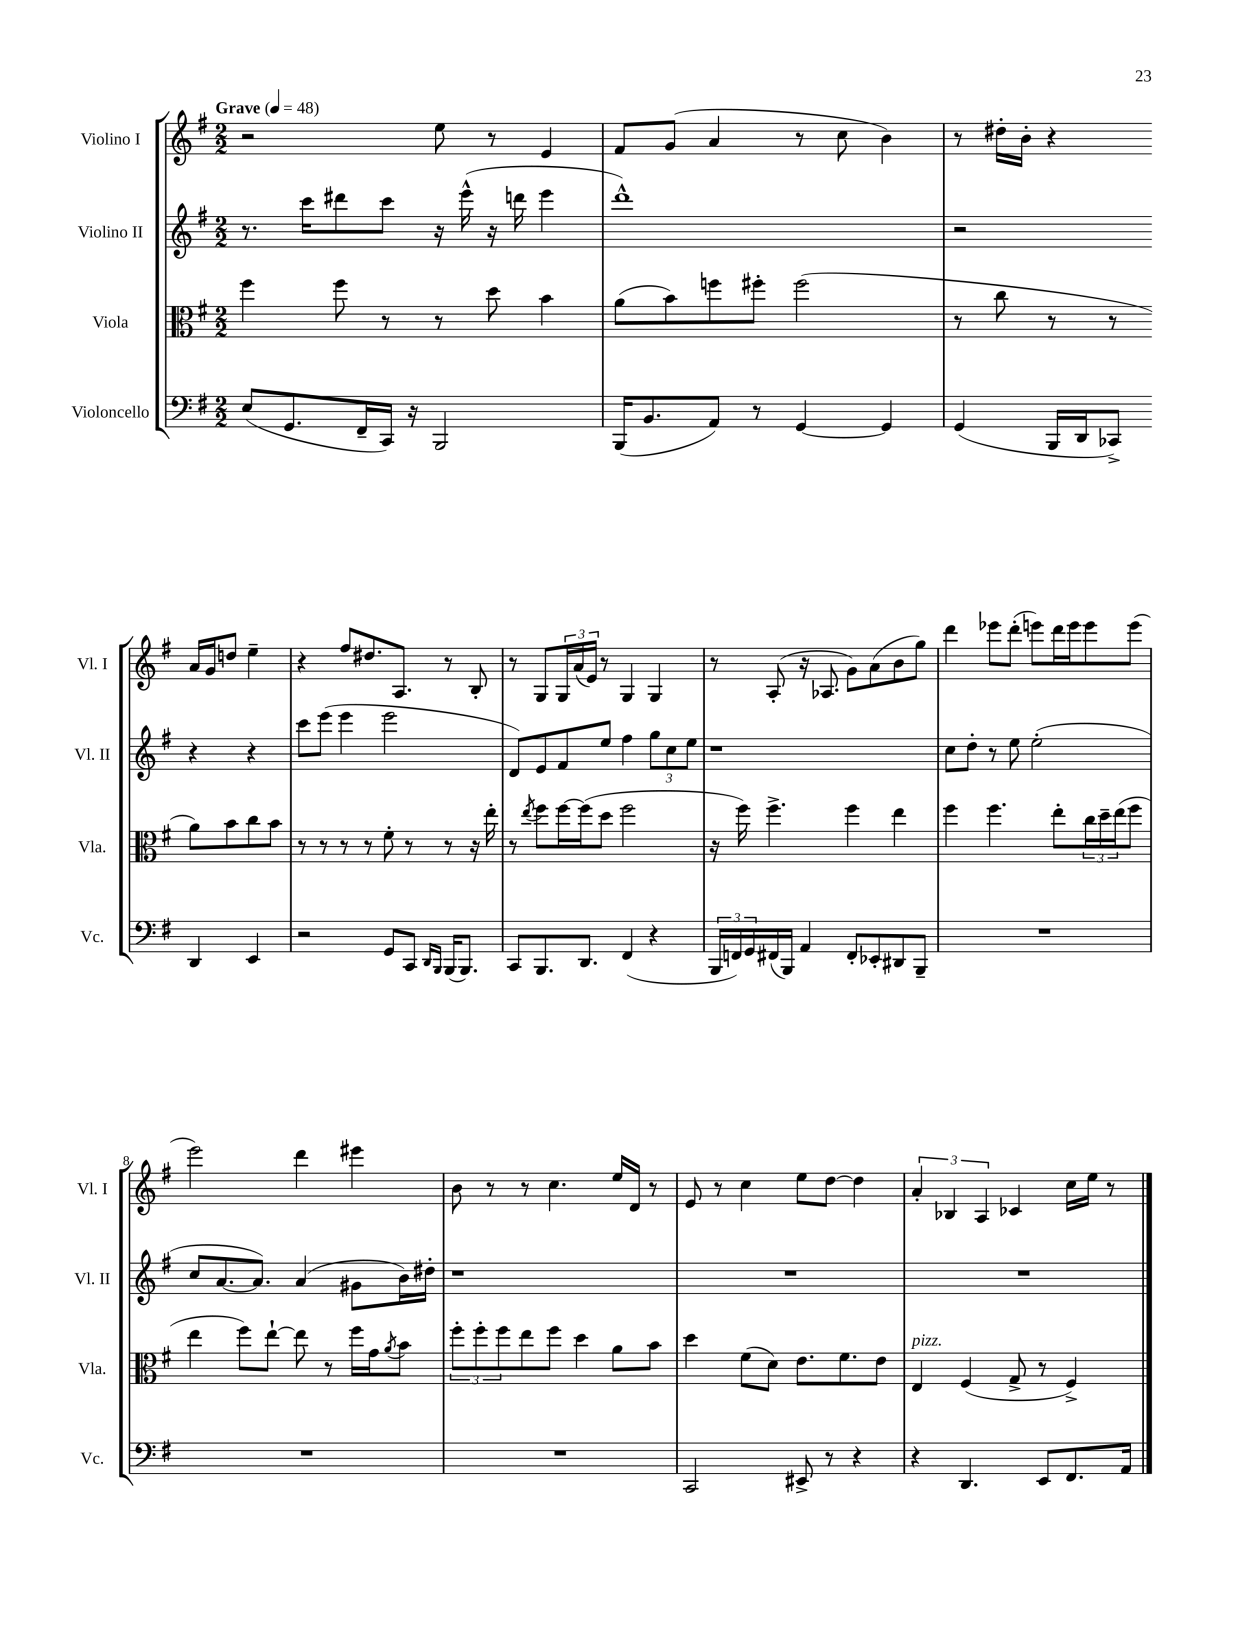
<<
\new StaffGroup <<
\new Staff = "s0" \with { instrumentName = "Violino I" shortInstrumentName = "Vl. I" } {
    \clef treble \key g \major \numericTimeSignature \time 2/2 \tempo "Grave" 4 = 48
    r2 e''8 r8 e'4 |
    fis'8 g'8( a'4 r8 c''8 b'4) |
    r8 dis''16-. b'16-. r4 a'16 g'16 d''8 e''4-- |
    r4 fis''8 dis''8. a8. r8 b8-. |
    r8 g8 \tuplet 3/2 { g16 a'16( e'16) } r8 g4 g4 |
    r8 a8-.( r16 aes8. g'8) a'8( b'8 g''8) |
    d'''4 ees'''8 d'''8-.( e'''8) d'''16 e'''16 e'''8 e'''8( |
    e'''2) d'''4 eis'''4 |
    b'8 r8 r8 c''4. e''16 d'16 r8 |
    e'8 r8 c''4 e''8 d''8~ d''4 |
    \tuplet 3/2 { a'4-. bes4 a4 } ces'4 c''16 e''16 r8 \bar "|." |
}
\new Staff = "s1" \with { instrumentName = "Violino II" shortInstrumentName = "Vl. II" } {
    \clef treble \key g \major \numericTimeSignature \time 2/2
    r8. c'''16 dis'''8 c'''8 r16 e'''16-^( r16 d'''16 e'''4 |
    d'''1-^) |
    r2 r4 r4 |
    c'''8 e'''8( e'''4 e'''2 |
    d'8) e'8 fis'8 e''8 fis''4 \tuplet 3/2 { g''8 c''8 e''8 } |
    r1 |
    c''8 d''8-. r8 e''8 e''2-.( |
    c''8 a'8.~ a'8.) a'4( gis'8 b'16) dis''16-. |
    r1 |
    R1 |
    R1 \bar "|." |
}
\new Staff = "s2" \with { instrumentName = "Viola" shortInstrumentName = "Vla." } {
    \clef alto \key g \major \numericTimeSignature \time 2/2
    fis''4 fis''8 r8 r8 d''8 b'4 |
    a'8( b'8) f''8 fis''8-. fis''2( |
    r8 c''8 r8 r8 a'8) b'8 c''8 b'8 |
    r8 r8 r8 r8 fis'8-. r8 r8 r16 e''16-. |
    r8 \acciaccatura { e''8 } fis''8 fis''16~ fis''16( d''8 fis''2 |
    r16 fis''16) fis''4.-> fis''4 e''4 |
    fis''4 fis''4. e''8-. \tuplet 3/2 { c''16 d''16-- e''16( } fis''8 |
    e''4 fis''8) e''8~-! e''8 r8 fis''16 g'16 \acciaccatura { a'8 } b'8 |
    \tuplet 3/2 { fis''8-. fis''8-. fis''8 } e''8 fis''8 d''4 a'8 b'8 |
    d''4 fis'8( d'8) e'8. fis'8. e'8 |
    e4^\markup { \italic "pizz." } fis4( g8-> r8 fis4->) \bar "|." |
}
\new Staff = "s3" \with { instrumentName = "Violoncello" shortInstrumentName = "Vc." } {
    \clef bass \key g \major \numericTimeSignature \time 2/2
    e8( g,8. fis,16-- c,16) r16 b,,2 |
    b,,16( b,8. a,8) r8 g,4~ g,4 |
    g,4( b,,16 d,16 ces,8->) d,4 e,4 |
    r2 g,8 c,8 \grace { d,16 b,,16 } b,,16( b,,8.) |
    c,8 b,,8. d,8. fis,4( r4 |
    \tuplet 3/2 { b,,16 f,16) g,16 } fis,16( b,,16) a,4 fis,8-. ees,8-. dis,8 b,,8-- |
    R1 |
    R1 |
    R1 |
    c,2 eis,8-> r8 r4 |
    r4 d,4. e,8 fis,8. a,16 \bar "|." |
}
>>
>>
